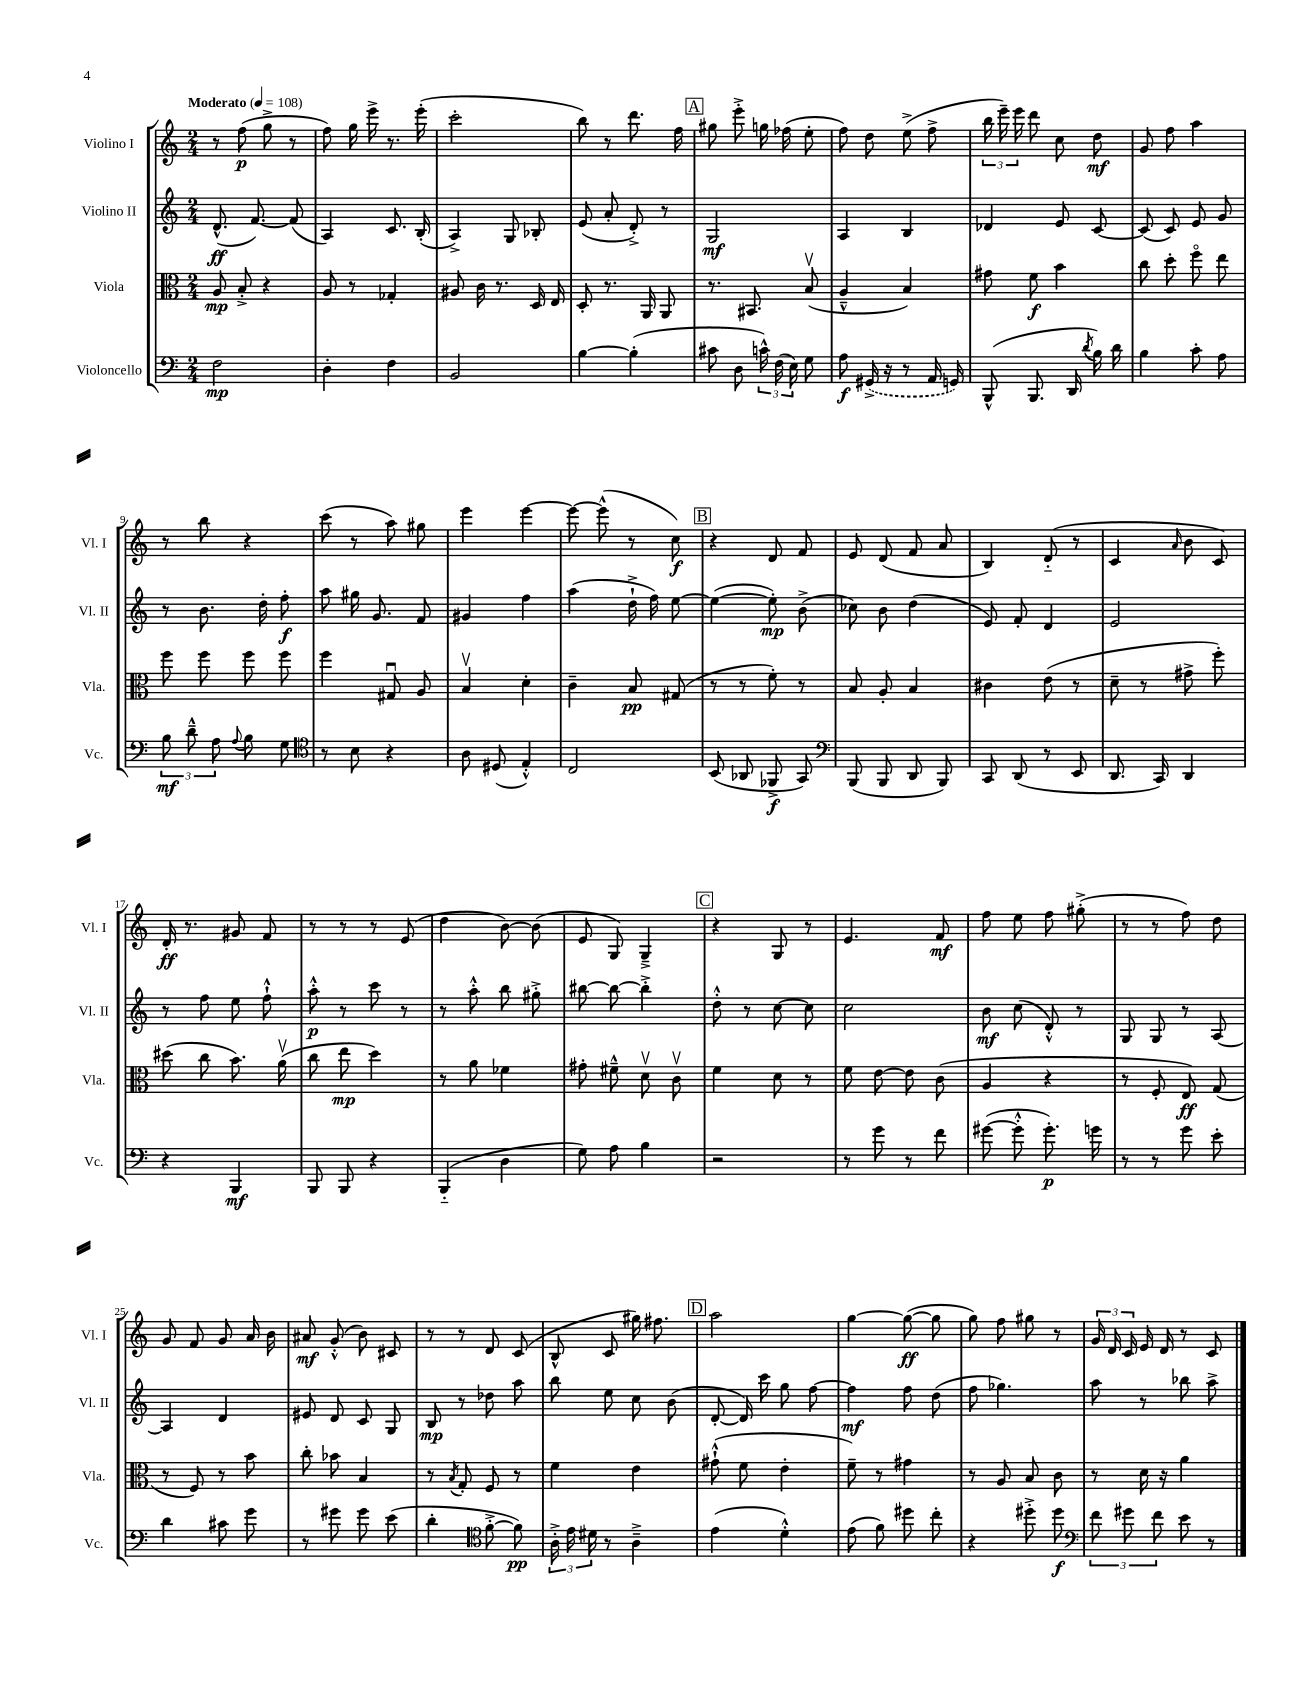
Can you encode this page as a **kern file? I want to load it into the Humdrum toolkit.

**kern	**dynam	**kern	**dynam	**kern	**dynam	**kern	**dynam
*part4	*part4	*part3	*part3	*part2	*part2	*part1	*part1
*staff4	*staff4	*staff3	*staff3	*staff2	*staff2	*staff1	*staff1
*I"Violoncello	*	*I"Viola	*	*I"Violino II	*	*I"Violino I	*
*I'Vc.	*	*I'Vla.	*	*I'Vl. II	*	*I'Vl. I	*
*clefF4	*	*clefC3	*	*clefG2	*	*clefG2	*
*k[]	*	*k[]	*	*k[]	*	*k[]	*
*M2/4	*	*M2/4	*	*M2/4	*	*M2/4	*
*MM108	*	*MM108	*	*MM108	*	*MM108	*
=1	=1	=1	=1	=1	=1	=1	=1
!	!	!	!	!	!	!LO:TX:a:B:t=Moderato	!
2F\	mp	8A/	mp	(8.d^^/	ff	8r	.
.	.	8B'^/	.	.	.	(8ff\	p
.	.	.	.	[8.f/)	.	.	.
.	.	4r	.	.	.	8gg^\	.
.	.	.	.	(8f/]	.	8r	.
=2	=2	=2	=2	=2	=2	=2	=2
4D'\	.	8A/	.	4A/)	.	8ff\)	.
.	.	8r	.	.	.	16gg\	.
.	.	.	.	.	.	16eee^\	.
4F\	.	4G-X'/	.	8.c/	.	8.r	.
.	.	.	.	(16B'/	.	(16eee'\	.
=3	=3	=3	=3	=3	=3	=3	=3
2BB/	.	8A#X/	.	4A^/)	.	2ccc'\	.
.	.	16c\	.	.	.	.	.
.	.	8.r	.	.	.	.	.
.	.	.	.	8G/	.	.	.
.	.	16D/	.	8B-X'/	.	.	.
.	.	16E/	.	.	.	.	.
=4	=4	=4	=4	=4	=4	=4	=4
[4B\	.	8D'/	.	(8e/	.	8bb\)	.
.	.	8.r	.	8a'/	.	8r	.
(4B'\]	.	.	.	8d'^/)	.	8.ddd\	.
.	.	16AA/	.	.	.	.	.
.	.	8AA/	.	8r	.	.	.
.	.	.	.	.	.	16ff\	.
!!LO:REH:place=s1:t=A
=5	=5	=5	=5	=5	=5	=5	=5
8c#X\	.	8.r	.	2G/	mf	8gg#X\	.
8D\	.	.	.	.	.	8eee'^\	.
.	.	8.BB#X/	.	.	.	.	.
24cn^^\)	.	.	.	.	.	16ggn\	.
(24F\	.	.	.	.	.	.	.
.	.	.	.	.	.	(16ff-X\	.
24E\)	.	.	.	.	.	.	.
8G\	.	(8Bv/	.	.	.	8ee'\	.
=6	=6	=6	=6	=6	=6	=6	=6
8A\	f	4A~^^/	.	4A/	.	8ff\)	.
(16GG#X^/	.	.	.	.	.	8dd\	.
16r	.	.	.	.	.	.	.
8r	.	4B/)	.	4B/	.	(8ee^\	.
16AA/	.	.	.	.	.	8ff^\	.
16GGn/)	.	.	.	.	.	.	.
=7	=7	=7	=7	=7	=7	=7	=7
(8BBB^^/	.	8g#X\	.	4d-X/	.	24bb\	.
.	.	.	.	.	.	24eee~\)	.
.	.	.	.	.	.	24eee\	.
8.BBB/	.	8f\	f	.	.	8ddd\	.
.	.	4b\	.	8e/	.	8cc\	.
16DD/	.	.	.	.	.	.	.
8qd/	.	.	.	.	.	.	.
16B\)	.	.	.	[8c/	.	8dd\	mf
16d\	.	.	.	.	.	.	.
=8	=8	=8	=8	=8	=8	=8	=8
4B\	.	8cc\	.	(8c/]	.	8g/	.
.	.	8dd'\	.	8c/)	.	8ff\	.
8c'\	.	8ff\	.	8e/	.	4aa\	.
8A\	.	8ee\	.	8g/	.	.	.
!!LO:LB:g=z
=9	=9	=9	=9	=9	=9	=9	=9
12B\	mf	8ff\	.	8r	.	8r	.
12d~^^\	.	.	.	.	.	.	.
.	.	8ff\	.	8.b\	.	8bb\	.
12A\	.	.	.	.	.	.	.
8qqA/	.	.	.	.	.	.	.
8B\	.	8ff\	.	.	.	4r	.
.	.	.	.	16dd'\	.	.	.
8G\	.	8ff\	.	8ff'\	f	.	.
=10	=10	=10	=10	=10	=10	=10	=10
*clefC4	*	*	*	*	*	*	*
8r	.	4ff\	.	8aa\	.	(8ccc\	.
8B\	.	.	.	16gg#X\	.	8r	.
.	.	.	.	8.g/	.	.	.
4r	.	8G#Xu/	.	.	.	8aa\)	.
.	.	8A/	.	8f/	.	8gg#X\	.
=11	=11	=11	=11	=11	=11	=11	=11
8A\	.	4Bv/	.	4g#X/	.	4eee\	.
(8D#X/	.	.	.	.	.	.	.
4E'^^/)	.	4d'\	.	4ff\	.	[4eee\	.
=12	=12	=12	=12	=12	=12	=12	=12
2C/	.	4c~\	.	(4aa\	.	8eee\_	.
.	.	.	.	.	.	(8eee^^\]	.
.	.	8B/	pp	16dd`^\	.	8r	.
.	.	.	.	16ff\)	.	.	.
.	.	(8G#X/	.	[8ee\	.	8cc\)	f
!!LO:REH:place=s1:t=B
=13	=13	=13	=13	=13	=13	=13	=13
(8BB/	.	8r	.	(4ee\_	.	4r	.
8AA-X/	.	8r	.	.	.	.	.
8FF-X^/	f	8f'\)	.	8ee'\])	mp	8d/	.
8GG/)	.	8r	.	(8b^\	.	8f/	.
=14	=14	=14	=14	=14	=14	=14	=14
*clefF4	*	*	*	*	*	*	*
(8BBB/	.	8B/	.	8cc-X\)	.	8e/	.
8BBB/	.	8A'/	.	8b\	.	(8d/	.
8DD/	.	4B/	.	(4dd\	.	8f/	.
8BBB/)	.	.	.	.	.	8a/	.
=15	=15	=15	=15	=15	=15	=15	=15
8CC/	.	4c#X\	.	8e/)	.	4B/)	.
(8DD/	.	.	.	8f'/	.	.	.
8r	.	(8e\	.	4d/	.	(8d/	.
8EE/	.	8r	.	.	.	8r	.
=16	=16	=16	=16	=16	=16	=16	=16
8.DD/	.	8d~\	.	2e/	.	4c/	.
.	.	8r	.	.	.	.	.
16CC/)	.	.	.	.	.	.	.
.	.	.	.	.	.	16qqa/	.
4DD/	.	8g#X^\	.	.	.	8b\	.
.	.	8ff'\)	.	.	.	8c/)	.
!!LO:LB:g=z
=17	=17	=17	=17	=17	=17	=17	=17
4r	.	(8dd#X\	.	8r	.	16d'/	ff
.	.	.	.	.	.	8.r	.
.	.	8cc\	.	8ff\	.	.	.
4BBB/	mf	8.b\)	.	8ee\	.	8g#X/	.
.	.	.	.	8ff`^^\	.	8f/	.
.	.	(16av\	.	.	.	.	.
=18	=18	=18	=18	=18	=18	=18	=18
8BBB/	.	8cc\	.	8aa'^^\	p	8r	.
8BBB/	.	8ee\	mp	8r	.	8r	.
4r	.	4dd\)	.	8ccc\	.	8r	.
.	.	.	.	8r	.	(8e/	.
=19	=19	=19	=19	=19	=19	=19	=19
(4BBB/	.	8r	.	8r	.	4dd\	.
.	.	8a\	.	8aa'^^\	.	.	.
4D\	.	4f-X\	.	8bb\	.	[8b\)	.
.	.	.	.	8gg#X'^\	.	(8b\]	.
=20	=20	=20	=20	=20	=20	=20	=20
8G\)	.	8g#X'\	.	[8bb#X\	.	8e/	.
8A\	.	8f#X~^^\	.	8bb#\_	.	8G/)	.
4B\	.	8dv\	.	4bb#'^\]	.	4G~^/	.
.	.	8cv\	.	.	.	.	.
!!LO:REH:place=s1:t=C
=21	=21	=21	=21	=21	=21	=21	=21
2r	.	4f\	.	8dd'^^\	.	4r	.
.	.	.	.	8r	.	.	.
.	.	8d\	.	[8cc\	.	8G/	.
.	.	8r	.	8cc\]	.	8r	.
=22	=22	=22	=22	=22	=22	=22	=22
8r	.	8f\	.	2cc\	.	4.e/	.
8g\	.	[8e\	.	.	.	.	.
8r	.	8e\]	.	.	.	.	.
8f\	.	(8c\	.	.	.	8f/	mf
=23	=23	=23	=23	=23	=23	=23	=23
([8g#X\	.	4A/	.	8b\	mf	8ff\	.
8g#'^^\]	.	.	.	(8cc\	.	8ee\	.
8.g#'\)	p	4r	.	8d'^^/)	.	8ff\	.
.	.	.	.	8r	.	(8gg#X'^\	.
16gn\	.	.	.	.	.	.	.
=24	=24	=24	=24	=24	=24	=24	=24
8r	.	8r	.	8G/	.	8r	.
8r	.	8F'/	.	8G/	.	8r	.
8g\	.	8E/)	ff	8r	.	8ff\)	.
8e'\	.	(8G/	.	[8A/	.	8dd\	.
!!LO:LB:g=z
=25	=25	=25	=25	=25	=25	=25	=25
4d\	.	8r	.	4A/]	.	8g/	.
.	.	8F/)	.	.	.	8f/	.
8c#X\	.	8r	.	4d/	.	8g/	.
8g\	.	8b\	.	.	.	16a/	.
.	.	.	.	.	.	16b\	.
=26	=26	=26	=26	=26	=26	=26	=26
8r	.	8cc'\	.	8e#X/	.	8a#X/	mf
8g#X\	.	8b-X\	.	8d/	.	(8g'^^/	.
8g#\	.	4B/	.	8c/	.	8b\)	.
(8e\	.	.	.	8G/	.	8c#X/	.
=27	=27	=27	=27	=27	=27	=27	=27
4d'\	.	8r	.	8B/	mp	8r	.
.	.	8qB/	.	.	.	.	.
.	.	8G'/	.	8r	.	8r	.
*clefC4	*	*	*	*	*	*	*
[8f'^\	.	8F/	.	8dd-X\	.	8d/	.
8f\])	pp	8r	.	8aa\	.	(8c/	.
=28	=28	=28	=28	=28	=28	=28	=28
24A'^\	.	4f\	.	8bb\	.	8B^^/	.
24e\	.	.	.	.	.	.	.
24d#X\	.	.	.	.	.	.	.
8r	.	.	.	8ee\	.	8c/	.
4A~^\	.	4e\	.	8cc\	.	16gg#X\)	.
.	.	.	.	.	.	8.ff#X\	.
.	.	.	.	(8b\	.	.	.
!!LO:REH:place=s1:t=D
=29	=29	=29	=29	=29	=29	=29	=29
(4e\	.	(8g#X`^^\	.	[8d'/	.	2aa\	.
.	.	8f\	.	16d/])	.	.	.
.	.	.	.	16ccc\	.	.	.
4d'^^\)	.	4e'\	.	8gg\	.	.	.
.	.	.	.	[8ff\	.	.	.
=30	=30	=30	=30	=30	=30	=30	=30
(8e\	.	8f~\)	.	4ff\]	mf	[4gg\	.
8f\)	.	8r	.	.	.	.	.
8dd#X\	.	4g#X\	.	8ff\	.	(8gg\_	ff
8cc'\	.	.	.	(8dd\	.	8gg\]	.
=31	=31	=31	=31	=31	=31	=31	=31
4r	.	8r	.	8ff\	.	8gg\)	.
.	.	8A/	.	4.gg-X\)	.	8ff\	.
8dd#X'^\	.	8B/	.	.	.	8gg#X\	.
8dd#\	f	8c\	.	.	.	8r	.
=32	=32	=32	=32	=32	=32	=32	=32
*clefF4	*	*	*	*	*	*	*
12f\	.	8r	.	8aa\	.	24g/	.
.	.	.	.	.	.	24d/	.
12g#X\	.	.	.	.	.	24c/	.
.	.	16d\	.	8r	.	16e/	.
12f\	.	.	.	.	.	.	.
.	.	16r	.	.	.	16d/	.
8e\	.	4a\	.	8bb-X\	.	8r	.
8r	.	.	.	8aa^\	.	8c/	.
==	==	==	==	==	==	==	==
*-	*-	*-	*-	*-	*-	*-	*-
